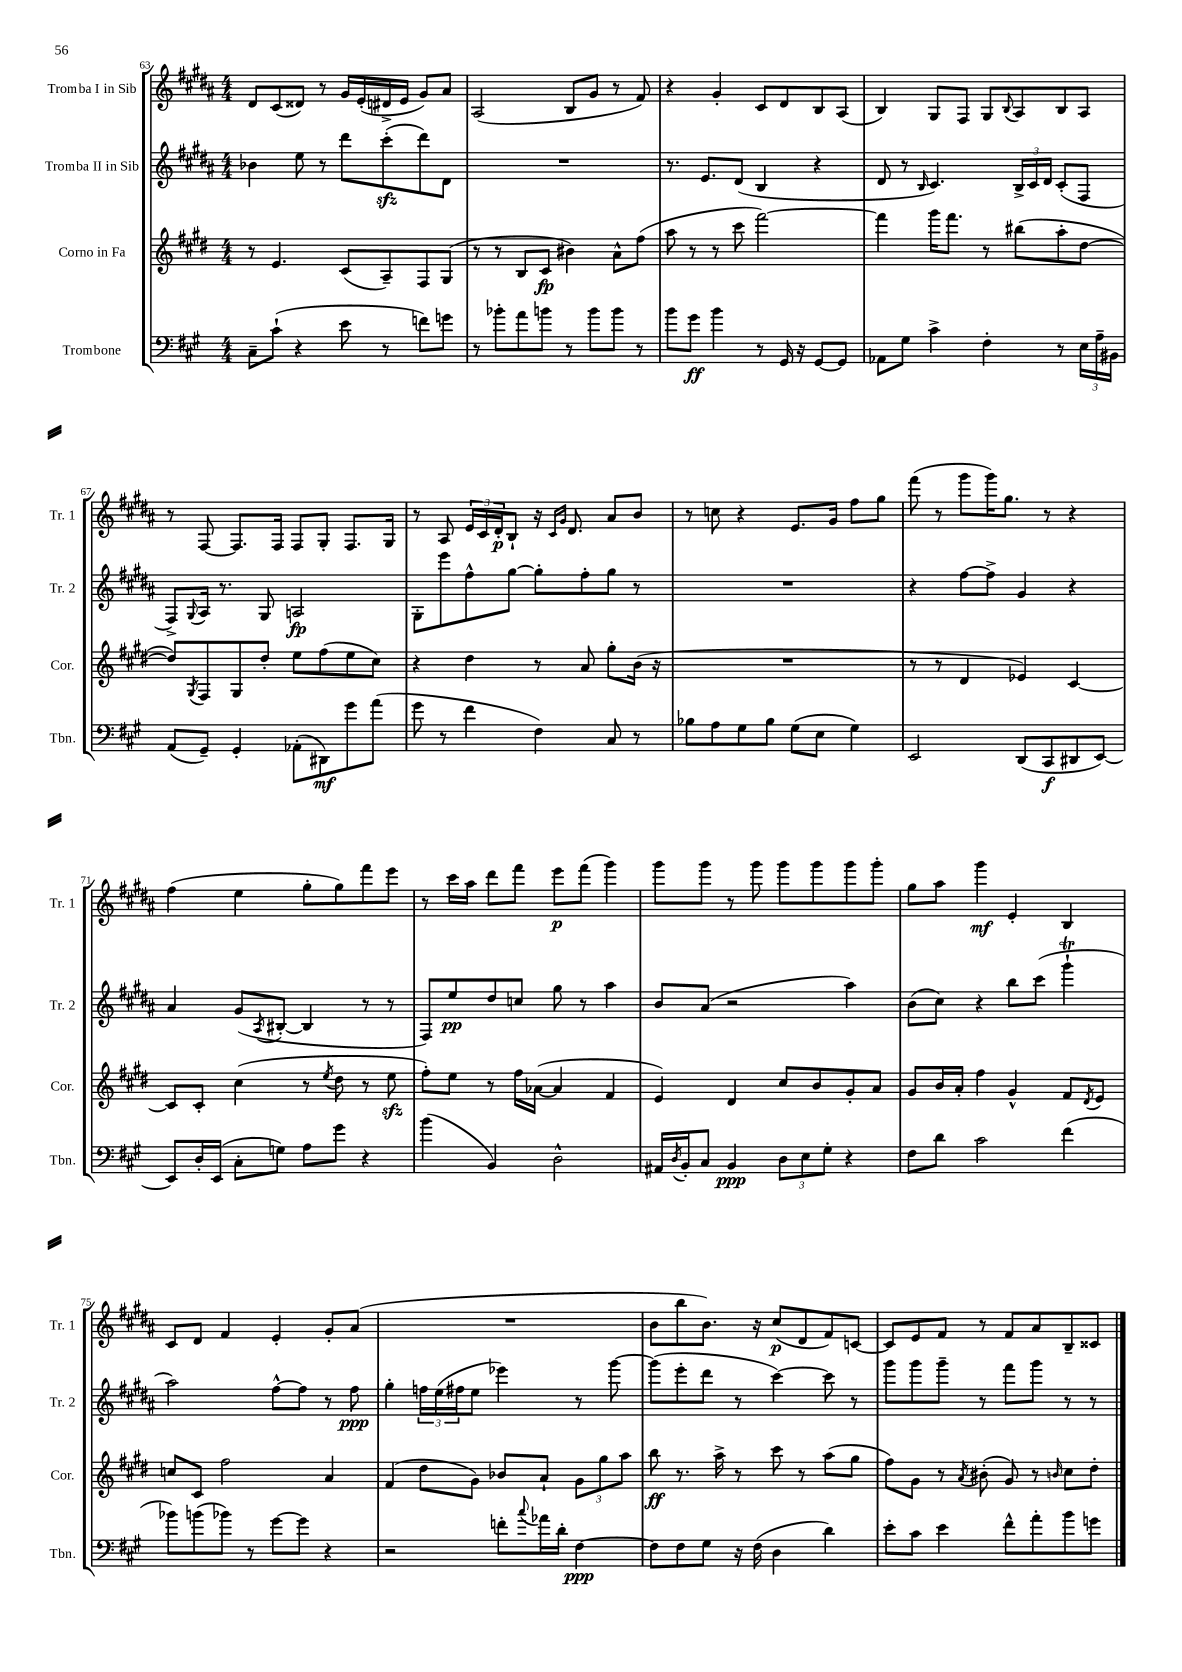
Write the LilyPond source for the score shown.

<<
\new StaffGroup <<
\new Staff = "s0" \with { instrumentName = "Tromba I in Sib" shortInstrumentName = "Tr. 1" } {
    \clef treble \key b \major \numericTimeSignature \time 4/4
    dis'8 cis'8( disis'8) r8 gis'16 e'16-.( dis'16-> e'16 gis'8) ais'8 |
    ais2( b8 gis'8 r8 fis'8) |
    r4 gis'4-. cis'8 dis'8 b8 ais8( |
    b4) gis8 fis8 gis8 \appoggiatura { b8 } ais8 b8 ais8 |
    r8 fis8~ fis8. fis16 fis8 gis8-. fis8. gis16 |
    r8 ais8 \tuplet 3/2 { e'16 cis'16 dis'16-.\p } b8-! r16 \grace { cis'16 gis'16 } dis'8. ais'8 b'8 |
    r8 c''8 r4 e'8. gis'16 fis''8 gis''8 |
    fis'''8( r8 gis'''8 gis'''16) gis''8. r8 r4 |
    fis''4( e''4 gis''8-. gis''8) fis'''8 e'''8 |
    r8 cis'''16 ais''16 dis'''8 fis'''8 e'''8\p fis'''8( gis'''4) |
    gis'''8 gis'''8 r8 gis'''8 gis'''8 gis'''8 gis'''8 gis'''8-. |
    gis''8 ais''8 gis'''4\mf e'4-. b4 |
    cis'8 dis'8 fis'4 e'4-. gis'8-. ais'8( |
    R1 |
    b'8 b''8 b'8.) r16 cis''8\p( dis'8 fis'8) c'8~ |
    c'8 e'8 fis'8 r8 fis'8 ais'8 b8-- cisis'8 \bar "|." |
}
\new Staff = "s1" \with { instrumentName = "Tromba II in Sib" shortInstrumentName = "Tr. 2" } {
    \clef treble \key b \major \numericTimeSignature \time 4/4
    bes'4 e''8 r8 dis'''8 cis'''8-.\sfz( dis'''8) dis'8 |
    R1 |
    r8. e'8. dis'8( b4 r4 |
    dis'8 r8 \grace { b16 } cis'4.) \tuplet 3/2 { b16-> cis'16 dis'16 } cis'8-.( fis8 |
    fis8->) \appoggiatura { gis8 } ais16 r8. gis8 a2\fp |
    gis8-. e'''8 fis''8-^ gis''8~ gis''8-. fis''8-. gis''8 r8 |
    R1 |
    r4 fis''8~ fis''8-> gis'4 r4 |
    ais'4 gis'8( \acciaccatura { ais8 } bis8~-. bis4 r8 r8 |
    fis8) e''8\pp dis''8 c''8 gis''8 r8 ais''4 |
    b'8 ais'8( r2 ais''4) |
    b'8( cis''8) r4 b''8 cis'''8( gis'''4-!\trill |
    ais''2) fis''8~-^ fis''8 r8 fis''8\ppp |
    gis''4-. \tuplet 3/2 { f''16 e''16( fis''16 } e''8 ees'''4) r8 gis'''8~ |
    gis'''8( e'''8-. dis'''8 r8 cis'''4~) cis'''8 r8 |
    gis'''8 gis'''8 gis'''8-- r8 fis'''8 gis'''8 r8 r8 \bar "|." |
}
\new Staff = "s2" \with { instrumentName = "Corno in Fa" shortInstrumentName = "Cor." } {
    \clef treble \key e \major \numericTimeSignature \time 4/4
    r8 e'4. cis'8( a8--) fis8 gis8( |
    r8 r8 b8 cis'8\fp bis'4) a'8-^ fis''8( |
    a''8 r8 r8 cis'''8 fis'''2~) |
    fis'''4 gis'''16 fis'''8. r8 bis''8( a''8-. dis''8~ |
    dis''8) \acciaccatura { gis8 } fis8 gis8 dis''8-. e''8 fis''8( e''8 cis''8) |
    r4 dis''4 r8 a'8 gis''8-. b'16( r16 |
    R1 |
    r8 r8 dis'4 ees'4) cis'4~ |
    cis'8 cis'8-. cis''4( r8 \acciaccatura { e''8 } dis''8 r8 e''8\sfz |
    fis''8-.) e''8 r8 fis''16 aes'16~( aes'4 fis'4 |
    e'4) dis'4 cis''8 b'8 gis'8-. a'8 |
    gis'8 b'16 a'16-. fis''4 gis'4-^ fis'8 \acciaccatura { dis'8 } e'8 |
    c''8 cis'8 fis''2 a'4 |
    fis'4( dis''8 gis'8) bes'8 a'8-! \tuplet 3/2 { gis'8 gis''8 a''8 } |
    b''8\ff r8. a''16-> r8 cis'''8 r8 a''8( gis''8 |
    fis''8) gis'8 r8 \acciaccatura { a'8 } bis'8-.( gis'8) r8 \grace { b'16 } cis''8 dis''8-. \bar "|." |
}
\new Staff = "s3" \with { instrumentName = "Trombone" shortInstrumentName = "Tbn." } {
    \clef bass \key a \major \numericTimeSignature \time 4/4
    cis8-- cis'8-!( r4 e'8 r8 f'8) g'8 |
    r8 bes'8-. a'8 b'8 r8 b'8 b'8 r8 |
    b'8 gis'8\ff b'4 r8 gis,16 r16 gis,8~ gis,8 |
    aes,8 gis8 cis'4-> fis4-. r8 \tuplet 3/2 { e16 a16-- bis,16 } |
    a,8( gis,8--) gis,4-. aes,8-.( dis,8\mf) gis'8 a'8( |
    gis'8 r8 fis'4 fis4) cis8 r8 |
    bes8 a8 gis8 bes8 gis8( e8 gis4) |
    e,2 d,8( cis,8\f dis,8 e,8~) |
    e,8 d16-. e,16( cis8-. g8) a8 gis'8 r4 |
    b'4( b,4) d2-^ |
    ais,16 \acciaccatura { d8 } b,16-. cis8 b,4\ppp \tuplet 3/2 { d8 e8 gis8-. } r4 |
    fis8 d'8 cis'2 fis'4( |
    bes'8) b'8( bes'8) r8 gis'8~ gis'8 r4 |
    r2 f'8-. \appoggiatura { cis''8 } aes'16 d'16-. fis4~\ppp |
    fis8 fis8 gis8 r16 fis16( d4 d'4) |
    e'8-. cis'8 e'4 fis'8-^ a'8-. b'8 g'8 \bar "|." |
}
>>
>>
\layout { \context { \Score currentBarNumber = #63 } }
